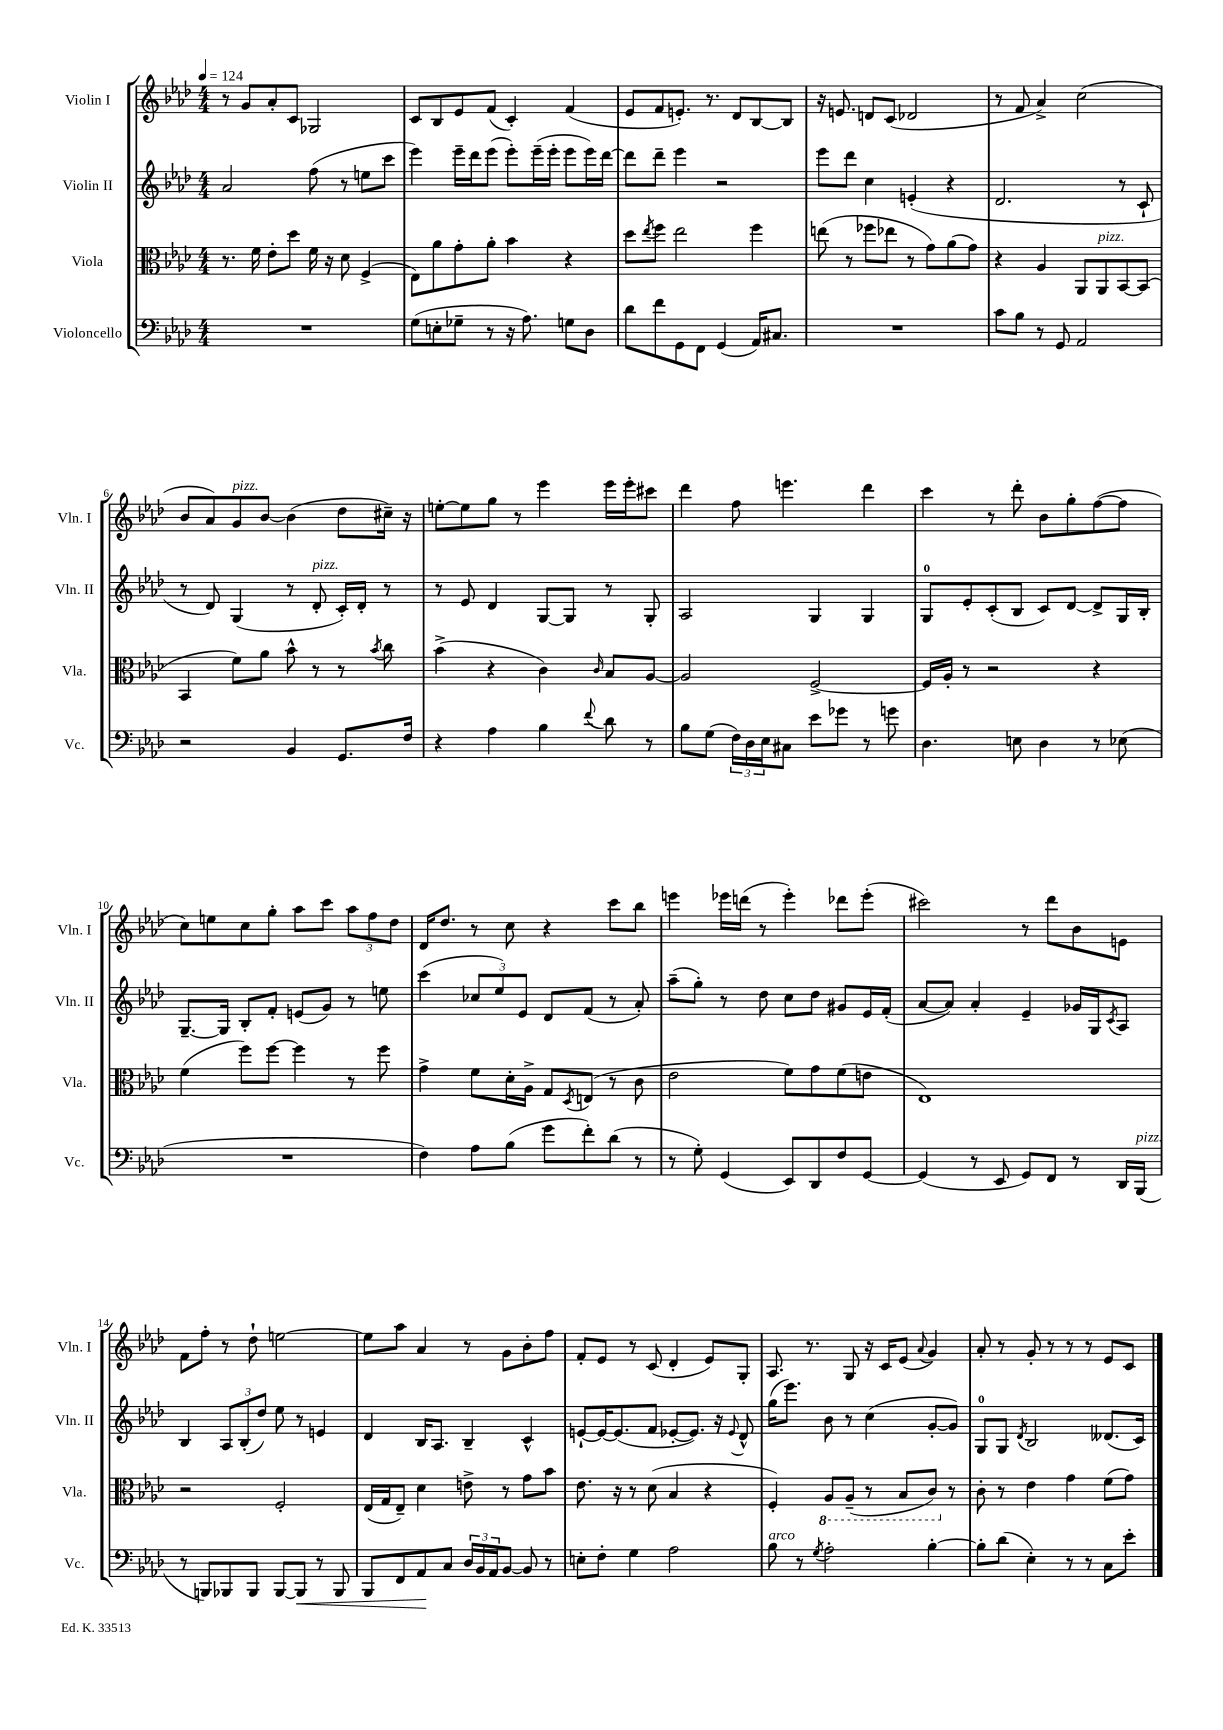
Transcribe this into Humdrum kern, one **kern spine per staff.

**kern	**kern	**kern	**kern
*staff4	*staff3	*staff2	*staff1
*clefF4	*clefC3	*clefG2	*clefG2
*k[b-e-a-d-]	*k[b-e-a-d-]	*k[b-e-a-d-]	*k[b-e-a-d-]
*M4/4	*M4/4	*M4/4	*M4/4
*MM124	*MM124	*MM124	*MM124
1r	8.r	2a-	8r
.	.	.	8g
.	16f	.	.
.	8e-'	.	8a-'
.	8dd-	.	8c
.	16f	(8ff	2G-
.	16r	.	.
.	8d-	8r	.
.	(4F^	8ee	.
.	.	8ccc	.
=	=	=	=
(8G	8E-)	4eee-)	8c
8E'	8a-	.	8B-
8G-~	8g'	16eee-~	8e-
.	.	16ddd-	.
8r	8a-'	(8eee-	(8f
16r	4b-	8eee-')	4c')
8.A-)	.	.	.
.	.	(16eee-~	.
.	.	16eee-'	.
8G	4r	8eee-	(4f
8D-	.	16eee-)	.
.	.	[16ddd-	.
=	=	=	=
8d-	8dd-	8ddd-]	8e-
.	8qee-	.	.
8f	8ff	8ddd-~	8f
8GG	2ee-	4eee-	8.e')
8FF	.	.	.
.	.	.	8.r
(4GG	.	2r	.
.	.	.	8d-
16AA-)	4ff	.	[8B-
8.C#	.	.	.
.	.	.	8B-]
=	=	=	=
1r	(8ee	8eee-	16r
.	.	.	8.e
.	8r	8ddd-	.
.	8ff-	4cc	8d
.	8ee-	.	(8c
.	8r	(4e'	2d-
.	8g)	.	.
.	(8a-	4r	.
.	8g)	.	.
=	=	=	=
8c	4r	2.d-	8r
8B-	.	.	8f
8r	4A-	.	4a-^)
8GG	.	.	.
2AA-	8AA-	.	(2cc
.	8AA-	.	.
.	[8BB-	8r	.
.	(8BB-]	8c`	.
=	=	=	=
2r	4BB-	8r	8b-
.	.	8d-)	8a-)
.	8f)	(4G	8g
.	8a-	.	[8b-
4BB-	8b-^^	8r	(4b-]
.	8r	8d-'	.
8.GG	8r	16c')	8dd-
.	.	16d-'	.
.	8qb-	.	.
.	8cc	8r	16cc#~)
16F	.	.	16r
=	=	=	=
4r	(4b-^	8r	[8ee'
.	.	8e-	8ee]
4A-	4r	4d-	8gg
.	.	.	8r
4B-	4c)	[8G	4eee-
.	.	8G]	.
8qqf	16qqc	.	.
8d-	8B-	8r	16eee-
.	.	.	16eee-'
8r	[8A-	8G'	8ccc#
=	=	=	=
8B-	2A-]	2A-	4ddd-
(8G	.	.	.
24F)	.	.	8ff
24D-	.	.	.
24E-	.	.	.
8C#	.	.	4.eee
8e-	[2F^	4G	.
8g-	.	.	.
8r	.	4G	4ddd-
8g	.	.	.
=	=	=	=
4.D-	16F]	8G	4ccc
.	16A-'	.	.
.	8r	8e-'	.
.	2r	(8c'	8r
8E	.	8B-	8ddd-'
4D-	.	8c)	8b-
.	.	[8d-	8gg'
8r	4r	8d-^]	([8ff
(8E-	.	16G	8ff]
.	.	16B-'	.
=	=	=	=
1r	(4f	[8.G~	8cc)
.	.	.	8ee
.	.	16G]	.
.	8ff)	8B-'	8cc
.	[8ff	8f'	8gg'
.	4ff]	(8e	8aa-
.	.	8g)	8ccc
.	8r	8r	12aa-
.	.	.	12ff
.	8ff	8ee	.
.	.	.	12dd-
=	=	=	=
4F)	4g^	(4ccc	16d-
.	.	.	8.dd-
8A-	8f	12cc-	8r
.	.	12ee-)	.
(8B-	16d-'	.	8cc
.	.	12e-	.
.	16A-^	.	.
8g	8G	8d-	4r
.	8qD-	.	.
8f')	(8E	(8f	.
(8d-	8r	8r	8ccc
8r	8c	8a-')	8bb-
=	=	=	=
8r	2e-	(8aa-~	4eee
8G')	.	8gg')	.
(4GG	.	8r	16eee-
.	.	.	(16ddd
.	.	8dd-	8r
8EE-)	8f)	8cc	4eee-')
8DD-	8g	8dd-	.
8F	(8f	8g#	8ddd-
[8GG	8e	16e-	(8eee-'
.	.	(16f'	.
=	=	=	=
(4GG]	1E-)	[8a-	2ccc#)
.	.	8a-])	.
8r	.	4a-'	.
8EE-	.	.	.
8GG)	.	4e-~	8r
8FF	.	.	8ddd-
8r	.	16g-	8b-
.	.	16G	.
.	.	8qc	.
16DD-	.	8A-	8e
(16BBB-	.	.	.
=	=	=	=
8r	2r	4B-	8f
8BBB)	.	.	8ff'
8BBB-	.	12A-	8r
.	.	(12B-'	.
8BBB-	.	.	8dd-`
.	.	12dd-)	.
[8BBB-	2F'	8ee-	[2ee
8BBB-]	.	8r	.
8r	.	4e	.
8BBB-	.	.	.
=	=	=	=
8BBB-	(16E-	4d-	8ee]
.	16G	.	.
8FF	8E-~)	.	8aa-
8AA-	4d-	16B-	4a-
.	.	8.A-	.
8C	.	.	.
24D-	8e^	4B-~	8r
24BB-	.	.	.
24AA-	.	.	.
[8BB-	8r	.	8g
8BB-]	8g	4c^^	8b-'
8r	8b-	.	8ff
=	=	=	=
8E'	8.e-	[8e`	8f'
8F'	.	16e_	8e-
.	16r	(8.e]	.
4G	8r	.	8r
.	(8d-	8f	(8c
2A-	4B-	[8e-'	4d-'
.	.	8.e-])	.
.	4r	.	8e-)
.	.	16r	.
.	.	8qqe-	.
.	.	8d-^^	8G'
=	=	=	=
8B-	4F')	(16gg	8.A-
.	.	8.eee-)	.
8r	.	.	.
.	.	.	8.r
8qG	.	.	.
2A-'	8AA-	8b-	.
.	(8AA-~	8r	8G
.	8r	(4cc	16r
.	.	.	16c
.	8BB-	.	(8e-
.	.	.	8qqa-
[4B-'	8C)	[8g'	4g)
.	8r	8g])	.
=	=	=	=
8B-']	8c'	8G	8a-'
(8d-	8r	8G	8r
.	.	8qd-	.
4E-')	4e-	2B-	8g'
.	.	.	8r
8r	4g	.	8r
8r	.	.	8r
8C	(8f	(8.d--	8e-
8e-'	8g)	.	8c
.	.	16c)	.
==	==	==	==
*-	*-	*-	*-
